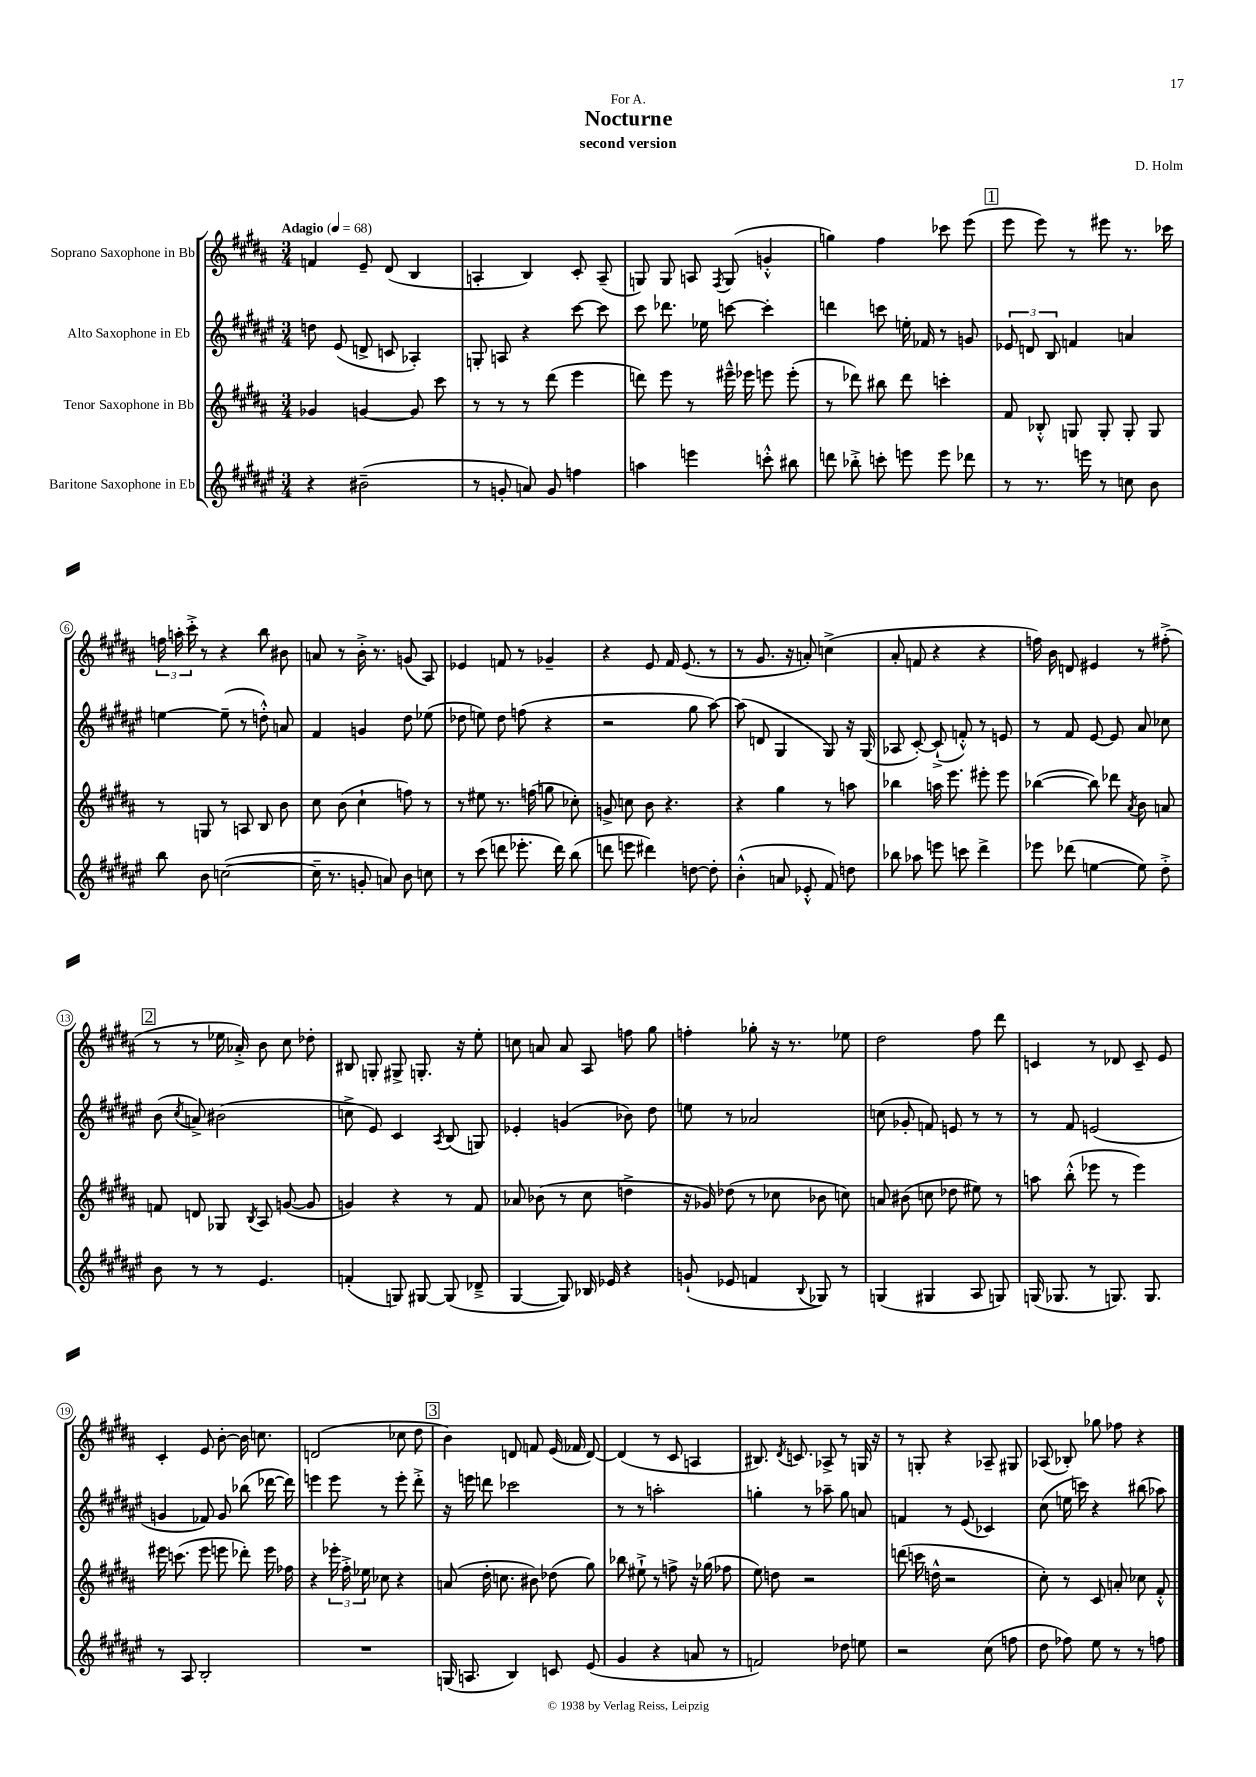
\header { title = "Nocturne" composer = "D. Holm" subtitle = "second version" dedication = "For A." }
<<
\new StaffGroup <<
\new Staff = "s0" \with { instrumentName = "Soprano Saxophone in Bb" } {
    \clef treble \key b \major \numericTimeSignature \time 3/4 \tempo "Adagio" 4 = 68
    \autoBeamOff f'4 e'8-- dis'8( b4 |
    a4-. b4) cis'8-. a8--( |
    g8) g8 a8 \acciaccatura { fis8 } g8( g'4-.-^ |
    g''4) fis''4 ces'''8 e'''8( |
    \mark \markup { \box "1" } e'''8 e'''8) r8 eis'''8 r8. ces'''16 |
    \tuplet 3/2 { f''16 a''16-. cis'''16-.-> } r8 r4 b''8 bis'8 |
    a'8 r8 b'16-.-> r8. g'8( ais8) |
    ees'4 f'8 r8 ges'4-- |
    r4 e'8 fis'16 e'8.( r8 |
    r8 gis'8. r16 a'8-.) c''4->( |
    ais'8-. f'8 r4 r4 |
    f''16) b'16 d'8 eis'4 r8 fis''8-.->( |
    \mark \markup { \box "2" } r8 r8 ees''16 aes'16-.->) b'8 cis''8 des''8-. |
    bis8 g8-. gis8-> g8.-. r16 e''8-. |
    c''8 a'8 a'8 ais8 f''8 gis''8 |
    f''4-. ges''8-. r16 r8. ees''8 |
    dis''2 fis''8 dis'''8 |
    c'4 r8 des'8 c'8-- e'8 |
    cis'4-. e'8 b'8~-. b'16 c''8. |
    d'2( ces''8 dis''8 |
    \mark \markup { \box "3" } b'4) d'8 f'8 e'16( fes'16 d'8~) |
    d'4( r8 cis'8 a4 |
    bis8.) \acciaccatura { dis'8 } c'8. aes8-> r8 g16 r16 |
    r8 g8-. r4 aes8-- gis8 |
    aes8( bes8-.) ges''8 fes''8 r4 \bar "|." |
}
\new Staff = "s1" \with { instrumentName = "Alto Saxophone in Eb" } {
    \clef treble \key fis \major \numericTimeSignature \time 3/4
    \autoBeamOff d''8 eis'8( d'8-> c'8 aes4-.) |
    g8-. a8 r4 cis'''8~ cis'''8 |
    cis'''8 des'''8. ees''16 c'''8~ c'''4-. |
    d'''4 c'''8 e''16-. fes'16 r8 g'8 |
    \mark \markup { \box "1" } \tuplet 3/2 { ees'8 d'8 b8 } f'4 a'4 |
    e''4~ e''8--( r8 d''8-.-^) a'8 |
    fis'4 g'4 dis''8 ees''8( |
    des''8 e''8) des''8 f''8( r4 |
    r2 gis''8 ais''8~) |
    ais''8( d'8 gis4 gis8) r16 gis16( |
    aes8 cis'8~-.) cis'8-!->( f'8-.-^) r8 e'8 |
    r8 fis'8 eis'8~ eis'8 ais'8 ces''8 |
    \mark \markup { \box "2" } b'8( \acciaccatura { cis''8 } a'8->) bis'2( |
    c''8-> eis'8) cis'4 \acciaccatura { ais8 } b8( g8) |
    ees'4-. g'4( bes'8) dis''8 |
    e''8 r8 aes'2 |
    c''8( ges'8-. f'8) e'8 r8 r8 |
    r8 fis'8 e'2( |
    g'4 fes'8) g'8 bes''8( des'''16~ des'''16) |
    e'''4 e'''8 r8 e'''8-. dis'''8-.-> |
    \mark \markup { \box "3" } r16 e'''16 d'''8 ces'''2 |
    r8 r8 a''2-. |
    g''4-. r8 aes''8-- g''8 a'8 |
    f'4 r8 eis'8( ces'4) |
    cis''8( e''16 c'''16) r4 bis''8( aes''8) \bar "|." |
}
\new Staff = "s2" \with { instrumentName = "Tenor Saxophone in Bb" } {
    \clef treble \key b \major \numericTimeSignature \time 3/4
    \autoBeamOff ges'4 g'4~ g'8 cis'''8 |
    r8 r8 r8 dis'''8( e'''4 |
    d'''8) e'''8 r8 eis'''16---^ ees'''16 e'''8 e'''8-.( |
    r8 des'''8) bis''8 des'''8 c'''4-. |
    \mark \markup { \box "1" } fis'8 bes8-.-^ g8 g8-. g8-. g8 |
    r8 g8 r8 a8 b8 b'8 |
    cis''8 b'8( cis''4-! f''8) r8 |
    r8 eis''8 r8. f''16( g''8 ces''8-.) |
    g'8-> c''8 b'8 r4. |
    r4 gis''4 r8 a''8 |
    bes''4 a''16 e'''8. eis'''8-. eis'''8 |
    bes''4~( bes''8) des'''8 \acciaccatura { ais'8 } b'8 a'8 |
    \mark \markup { \box "2" } f'8 d'8 ges8 \acciaccatura { b8 } ais8 g'8~( g'8 |
    g'4) r4 r8 fis'8 |
    aes'8 bes'8( r8 cis''8 d''4-> |
    r16 ges'16) des''8( r8 ces''8 bes'8 c''8) |
    a'8 bis'8( c''8 des''8 eis''8) r8 |
    a''8 b''8-.-^( ees'''8 r8 ees'''4) |
    eis'''16 c'''8.( eis'''8 e'''8 des'''8-.) e'''16 fes''16 |
    r4 \tuplet 3/2 { ees'''16-. fis''16-.-> ees''16 } ces''8 r4 |
    \mark \markup { \box "3" } a'8( dis''16-. c''8. bis'8) des''8( gis''8) |
    bes''8 eis''8-!-> r8 f''8-> r16 ges''16( fes''8 |
    e''8) d''8 r2 |
    d'''8( c'''16 d''16-^ r2 |
    cis''8-.) r8 cis'8 a'8-. ces''8 fis'8-.-^ \bar "|." |
}
\new Staff = "s3" \with { instrumentName = "Baritone Saxophone in Eb" } {
    \clef treble \key fis \major \numericTimeSignature \time 3/4
    \autoBeamOff r4 bis'2--( |
    r8 g'8-. a'8) g'8 f''4 |
    a''4 e'''4 c'''8-.-^ bis''8 |
    d'''8 bes''8-.-> c'''8-. e'''8 e'''8 des'''8 |
    \mark \markup { \box "1" } r8 r8. e'''16 r8 c''8 b'8 |
    b''8 b'8 c''2~( |
    c''16-- r8. g'8-. a'8) b'8 c''8 |
    r8 cis'''8( d'''8 ees'''8.-. d'''16) b''8( |
    d'''8 e'''8 dis'''4) d''8~ d''8-. |
    b'4-.-^( a'8 ees'8-.-^ fis'8) d''8 |
    bes''8 aes''8 e'''8 c'''8 dis'''4-> |
    ees'''8 des'''8( e''4~ e''8) dis''8-.-> |
    \mark \markup { \box "2" } b'8 r8 r8 eis'4. |
    f'4-.( g8) gis8~ gis8( des'8---> |
    gis4~ gis8) bes16 ees'16 r4 |
    g'8-!( ees'8 f'4 \appoggiatura { b8 } ges8) r8 |
    g4( gis4 ais8 g8) |
    g16( ges8. r8 g8.) g8. |
    r8 ais8 b2-. |
    R2. |
    \mark \markup { \box "3" } g16( a8. b4) c'8 eis'8( |
    gis'4 r4 a'8 r8 |
    f'2) des''8 e''8 |
    r2 cis''8( f''8 |
    dis''8 fes''8) eis''8 r8 r8 f''8 \bar "|." |
}
>>
>>
\layout { \context { \Score \override BarNumber.stencil = #(make-stencil-circler 0.1 0.3 ly:text-interface::print) } }
